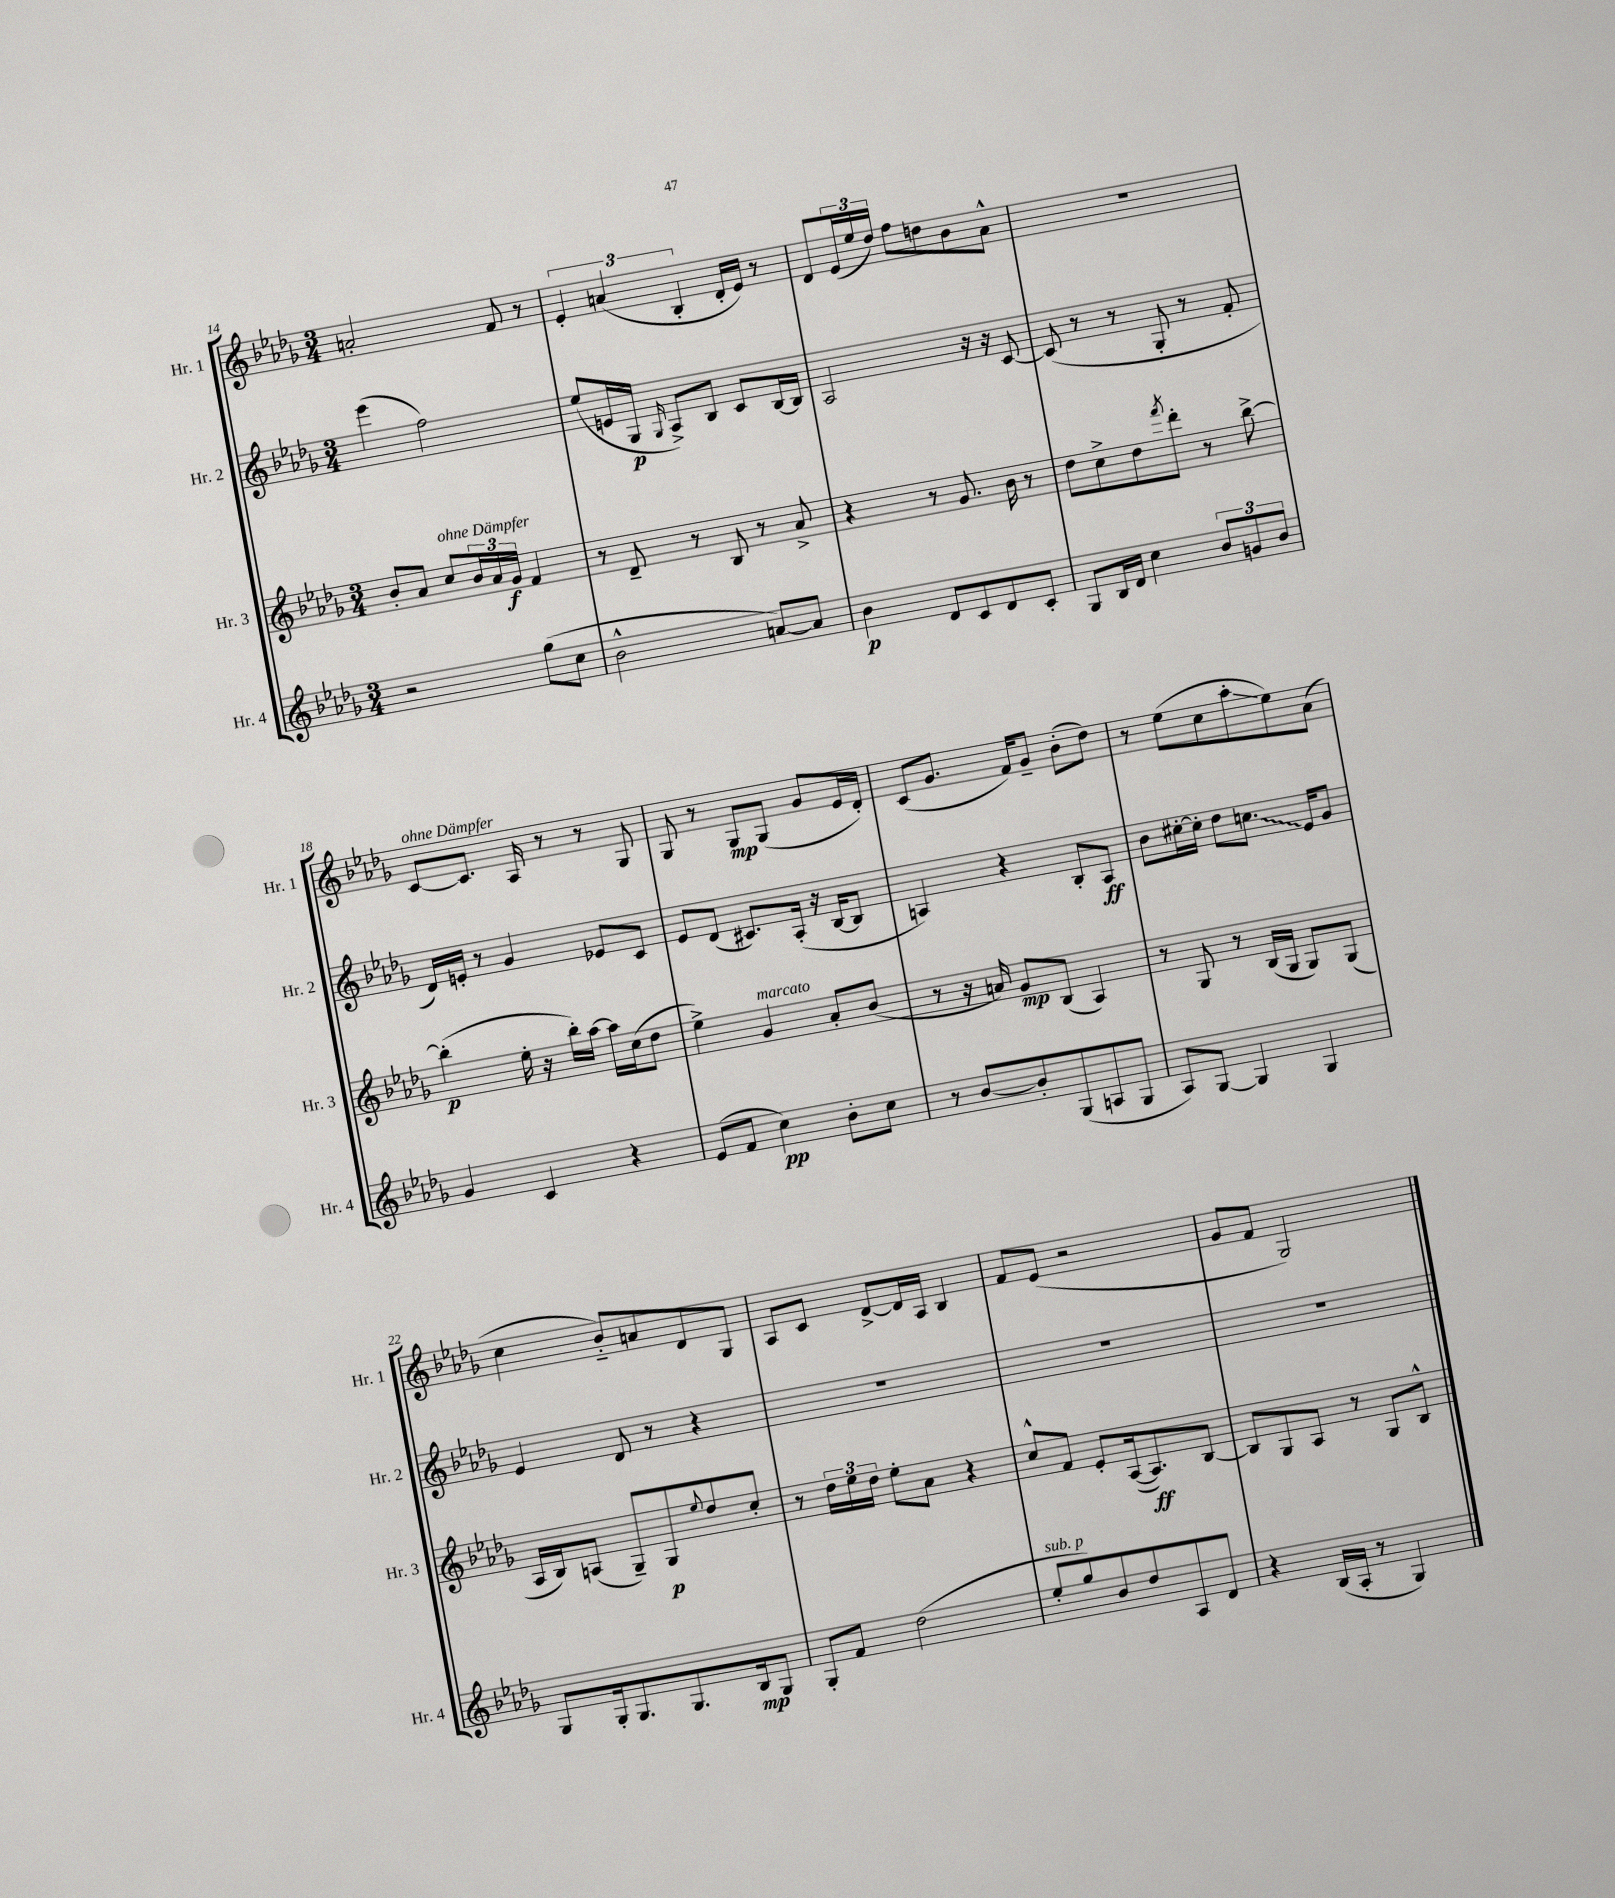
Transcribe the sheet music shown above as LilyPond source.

<<
\new StaffGroup <<
\new Staff = "s0" \with { instrumentName = "Hr. 1" shortInstrumentName = "Hr. 1" } {
    \clef treble \key des \major \numericTimeSignature \time 3/4
    a'2-. f'8 r8 |
    \tuplet 3/2 { ees'4-. a'4( bes4-. } des'16-. ees'16) r8 |
    des'8 \tuplet 3/2 { ees'16( ees''16 des''16) } f''8 d''8 bes'8 aes'8-^ |
    R2. |
    c'8~^\markup { \italic "ohne Dämpfer" } c'8. aes16 r8 r8 ges8 |
    ges8 r8 ges8\mp ges8( ges'8 ees'16 des'16-.) |
    c'8( ges'8. f'16) ges'8-- bes'8-.( des''8) |
    r8 ees''8( c''8 aes''8-.\glissando ees''8) aes'8( |
    c''4 bes'8-_) a'8 des'8 ges8 |
    aes8 c'8 des'8~-> des'16 aes16 bes4 |
    f'8 ees'8( r2 |
    ges'8 f'8 ges2) \bar "|." |
}
\new Staff = "s1" \with { instrumentName = "Hr. 2" shortInstrumentName = "Hr. 2" } {
    \clef treble \key des \major \numericTimeSignature \time 3/4
    ees'''4( f''2) |
    ees''8( e'16 ges16\p \grace { ges16 } aes8->) bes8 c'8 bes16~ bes16 |
    aes2 r16 r16 c'8~ |
    c'8( r8 r8 ges8-. r8 f'8-. |
    des'16) e'16-. r8 ges'4 ees'8 c'8 |
    ees'8 des'8( cis'8.) aes16-.( r16 bes16~ bes8 |
    a4) r4 bes8-. a8\ff |
    bes'8 cis''16~-. cis''16-. des''8 \once \override Glissando.style = #'zigzag c''8.\glissando ees'16 ges'8 |
    ees'4 des'8 r8 r4 |
    R2. |
    R2. |
    R2. \bar "|." |
}
\new Staff = "s2" \with { instrumentName = "Hr. 3" shortInstrumentName = "Hr. 3" } {
    \clef treble \key des \major \numericTimeSignature \time 3/4
    bes'8-. aes'8 c''8^\markup { \italic "ohne Dämpfer" } \tuplet 3/2 { bes'16 aes'16 ges'16\f } f'4 |
    r8 des'8-- r8 bes8 r8 aes'8-> |
    r4 r8 ges'8. bes'16 r8 |
    des''8 c''8-> des''8 \acciaccatura { f'''8 } des'''8-. r8 bes''8~-> |
    bes''4-.\p( ees''16-. r16 bes''16-.) aes''16~ aes''16 c''16( des''8 |
    ees''4->) ges'4^\markup { \italic "marcato" } aes'8-. bes'8( |
    r8 r16 a'16) ges'8\mp bes8( aes4) |
    r8 ges8 r8 bes16( ges16 ges8) ges8( |
    aes16 bes16) a8( ges8--) ges8\p \appoggiatura { ees''8 } des''8 c''8-. |
    r8 \tuplet 3/2 { des''16 ees''16 des''16 } ees''8-. aes'8 r4 |
    c''8-^ f'8 ees'8-. aes16~( aes8.\ff) bes8~ |
    bes8 ges8 aes8 r8 ges8 bes8-^ \bar "|." |
}
\new Staff = "s3" \with { instrumentName = "Hr. 4" shortInstrumentName = "Hr. 4" } {
    \clef treble \key des \major \numericTimeSignature \time 3/4
    r2 ges''8( c''8 |
    bes'2-^ a'8~) a'8 |
    bes'4\p des'8 c'8 des'8 c'8-. |
    ges8 bes16 des'16 c''4 \tuplet 3/2 { bes'8 g'8 bes'8 } |
    ges'4 c'4 r4 |
    ees'8( f'8 c''4\pp) bes'8-. c''8 |
    r8 bes'8~ bes'8-. ges8( a8 ges8 |
    aes8) ges8~ ges4 ges4 |
    ges8 ges16-. ges8. ges8. bes16\mp ges8 |
    ges8-. f'8 des''2( |
    ees''8-.^\markup { \italic "sub. p" } ges''8) bes'8 des''8 aes8 des'8 |
    r4 bes16( aes16-. r8 ges4) \bar "|." |
}
>>
>>
\layout { \context { \Score currentBarNumber = #14 } }
